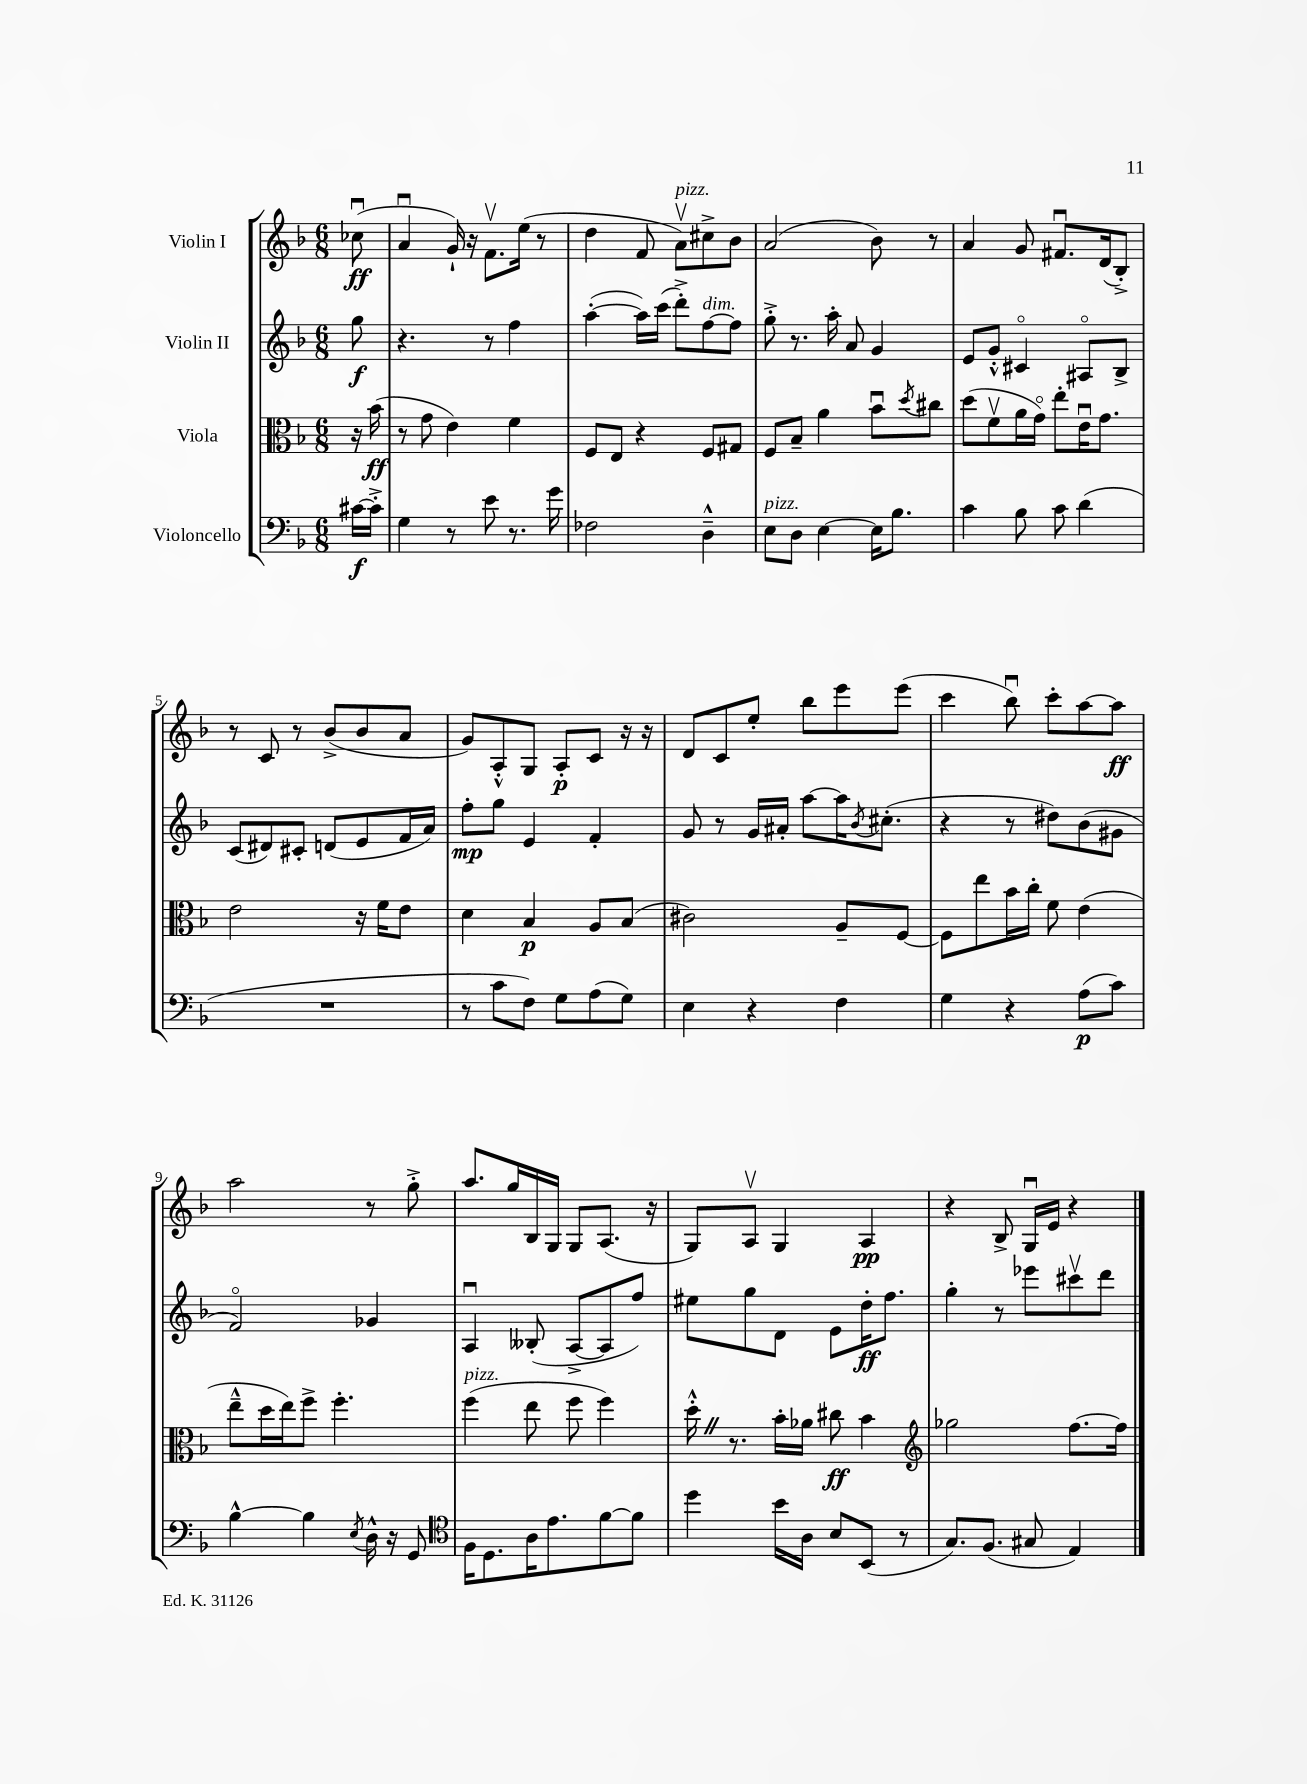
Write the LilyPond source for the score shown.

<<
\new StaffGroup <<
\new Staff = "s0" \with { instrumentName = "Violin I" } {
    \clef treble \key f \major \numericTimeSignature \time 6/8 \partial 8
    ces''8\downbow\ff( |
    a'4\downbow g'16-!) r16 f'8.\upbow e''16( r8 |
    d''4 f'8 a'8\upbow^\markup { \italic "pizz." }) cis''8-> bes'8 |
    a'2( bes'8) r8 |
    a'4 g'8 fis'8.\downbow d'16( bes8-.->) |
    r8 c'8 r8 bes'8->( bes'8 a'8 |
    g'8) a8-.-^ g8 a8-.\p c'8 r16 r16 |
    d'8 c'8 e''8-. bes''8 e'''8 e'''8( |
    c'''4 bes''8\downbow) c'''8-. a''8~ a''8\ff |
    a''2 r8 g''8-.-> |
    a''8. g''16 bes16 g16 g8 a8.( r16 |
    g8) a8\upbow g4 a4\pp |
    r4 bes8-> g16\downbow e'16 r4 \bar "|." |
}
\new Staff = "s1" \with { instrumentName = "Violin II" } {
    \clef treble \key f \major \numericTimeSignature \time 6/8 \partial 8
    g''8\f |
    r4. r8 f''4 |
    a''4~-.( a''16) c'''16( d'''8-.->) f''8~^\markup { \italic "dim." } f''8 |
    g''8-.-> r8. a''16-. a'8 g'4 |
    e'8 g'8-.-^ cis'4\flageolet ais8\flageolet bes8-> |
    c'8( dis'8) cis'8-. d'8( e'8 f'16 a'16) |
    f''8-.\mp g''8 e'4 f'4-. |
    g'8 r8 g'16 ais'16-. a''8~ a''16 \acciaccatura { bes'8 } cis''8.-.( |
    r4 r8 dis''8) bes'8( gis'8 |
    f'2\flageolet) ges'4 |
    a4\downbow beses8-.( a8~-> a8 f''8) |
    eis''8 g''8 d'8 e'8 d''16-.\ff f''8. |
    g''4-. r8 ees'''8 cis'''8\upbow d'''8 \bar "|." |
}
\new Staff = "s2" \with { instrumentName = "Viola" } {
    \clef alto \key f \major \numericTimeSignature \time 6/8 \partial 8
    r16 bes'16\ff( |
    r8 g'8 e'4) f'4 |
    f8 e8 r4 f8 gis8 |
    f8 bes8-- a'4 bes'8\downbow \acciaccatura { d''8 } cis''8 |
    d''8( f'8\upbow a'16 g'16\flageolet) e''8-. e'16\downbow g'8. |
    e'2 r16 f'16 e'8 |
    d'4 bes4\p a8 bes8( |
    cis'2) a8-- f8~ |
    f8 e''8 bes'16 c''16-. f'8 e'4( |
    e''8---^ d''16 e''16) f''8-> f''4.-. |
    f''4^\markup { \italic "pizz." }( e''8 f''8 f''4) |
    d''16-.-^ \once \override BreathingSign.text = \markup { \musicglyph "scripts.caesura.straight" } \breathe r8. bes'16-. aes'16 cis''8\ff bes'4 |
    \clef treble ges''2 f''8.~ f''16 \bar "|." |
}
\new Staff = "s3" \with { instrumentName = "Violoncello" } {
    \clef bass \key f \major \numericTimeSignature \time 6/8 \partial 8
    cis'16~\f cis'16-.-> |
    g4 r8 e'8 r8. g'16 |
    fes2 d4---^ |
    e8^\markup { \italic "pizz." } d8 e4~ e16 bes8. |
    c'4 bes8 c'8 d'4( |
    R2. |
    r8 c'8 f8) g8 a8( g8) |
    e4 r4 f4 |
    g4 r4 a8\p( c'8) |
    bes4~-^ bes4 \acciaccatura { e8 } d16-^ r16 g,8 |
    \clef tenor f16 d8. a16 e'8. f'8~ f'8 |
    d''4 bes'16 a16 bes8 bes,8( r8 |
    g8.) f8.( gis8 e4) \bar "|." |
}
>>
>>
